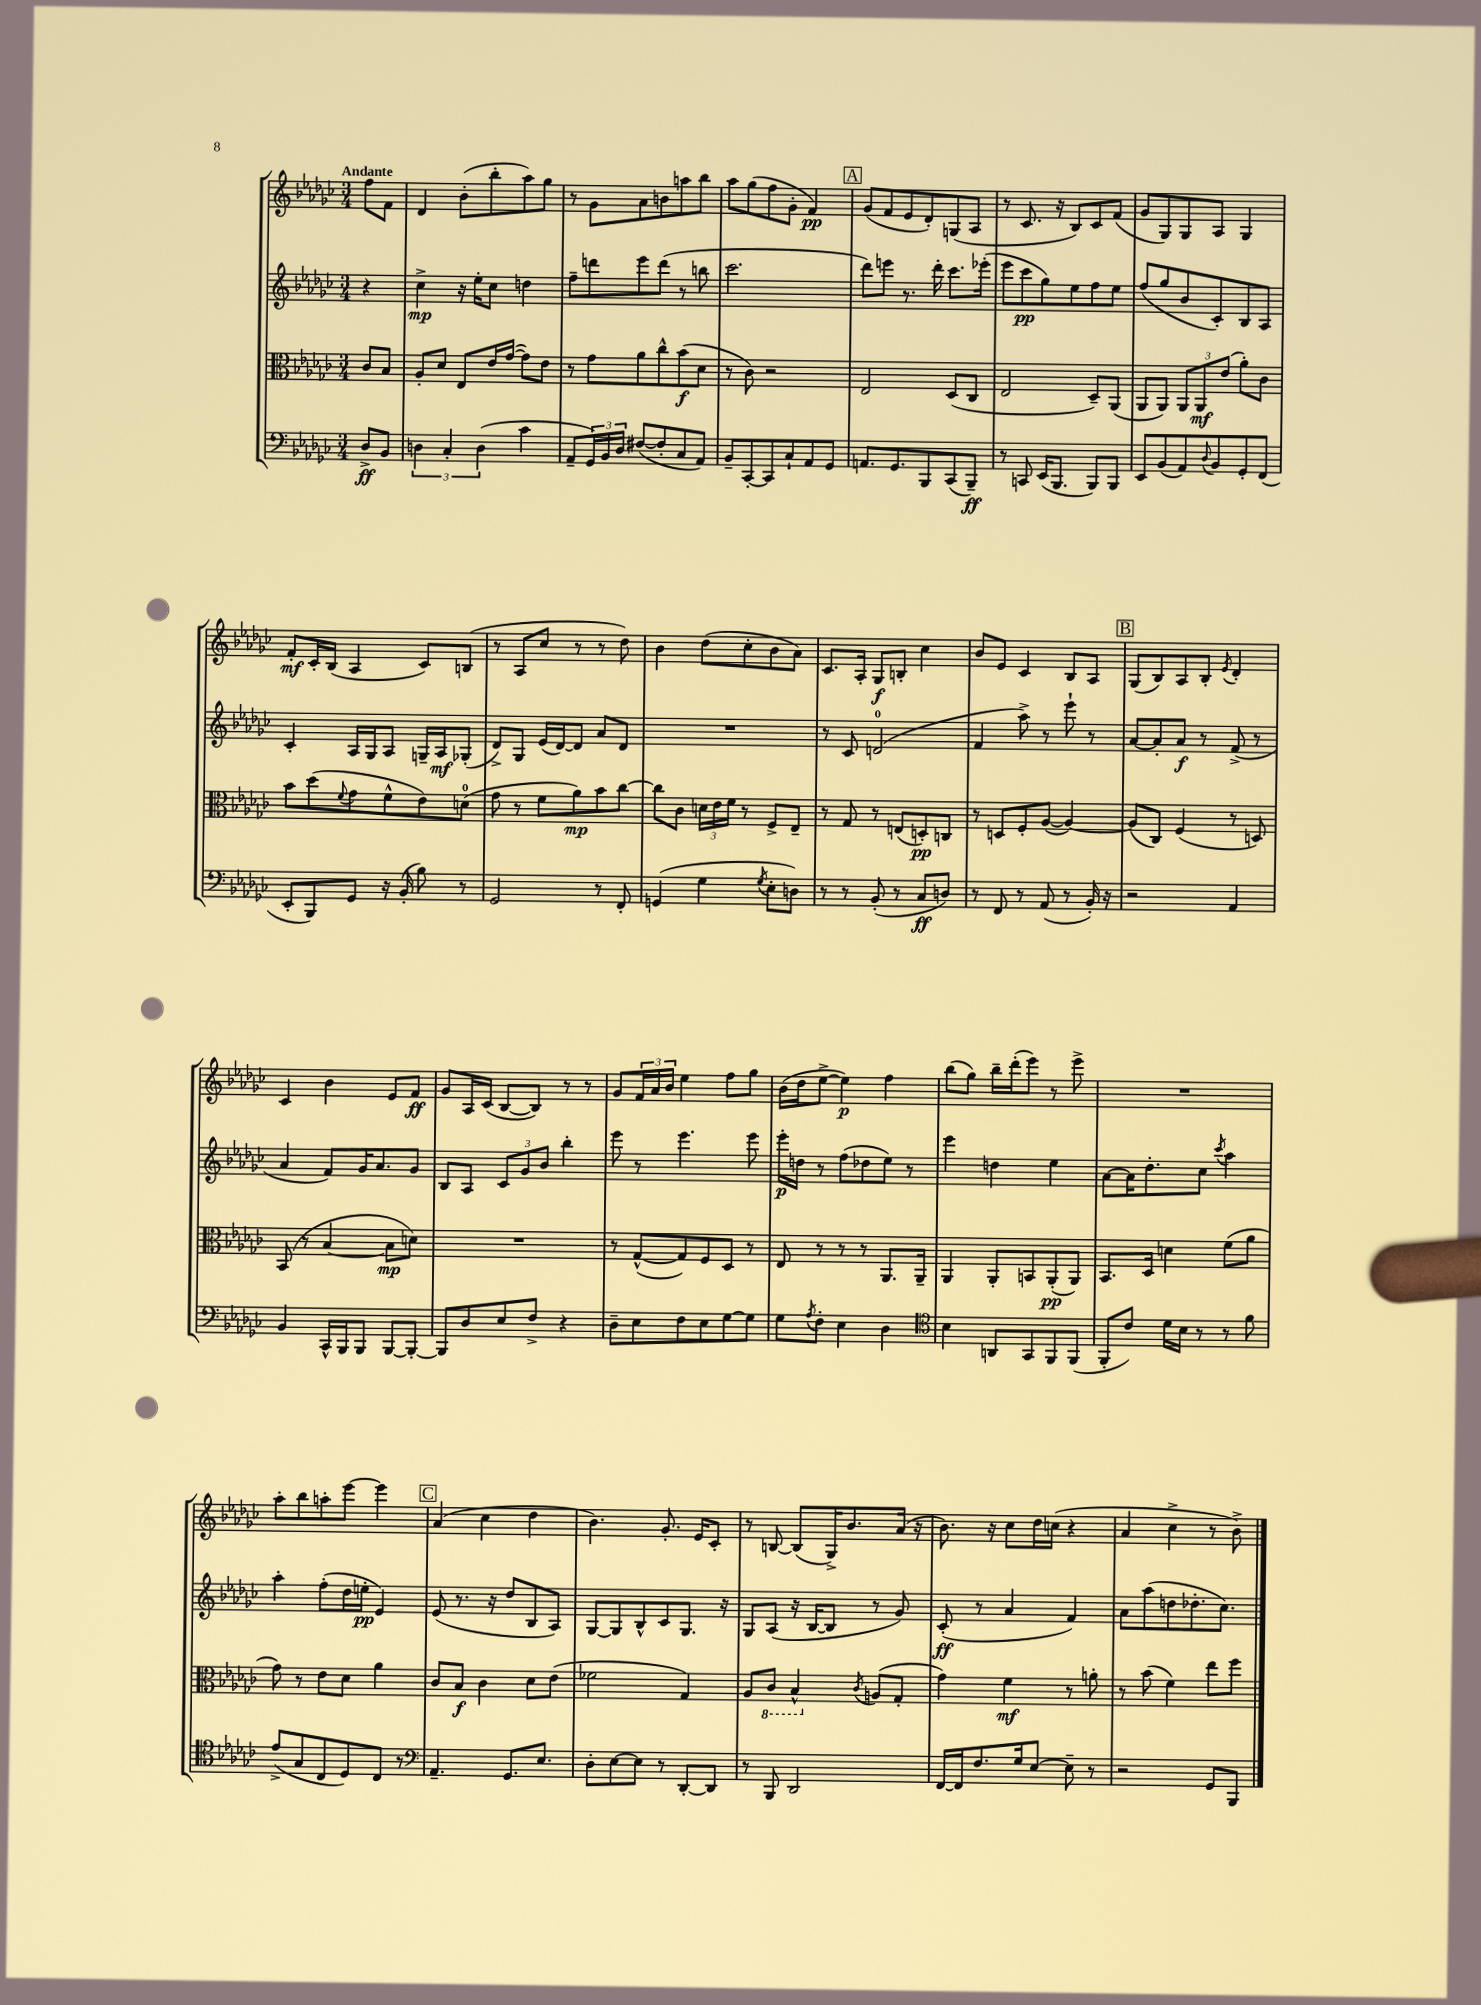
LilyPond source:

<<
\new StaffGroup <<
\new Staff = "s0" {
    \clef treble \key ges \major \numericTimeSignature \time 3/4 \partial 4 \tempo "Andante"
    f''8 f'8 |
    des'4 bes'8-.( bes''8-. aes''8) ges''8 |
    r8 ges'8 aes'8 b'8 a''8 bes''8 |
    aes''8 ges''8( f''8 ges'8-. f'4\pp) |
    \mark \markup { \box "A" } ges'8( f'8 ees'8 des'8-.) g8( aes8 |
    r8 ces'8. r16 bes8) ces'8 f'8( |
    ges'8 ges8) ges8 aes8 ges4 |
    f'8-.\mf ces'16-. bes16( aes4 ces'8) b8( |
    r8 aes8 ces''8 r8 r8 des''8) |
    bes'4 des''8( ces''8-. bes'8 aes'8) |
    ces'8. aes16-. ges8\f b8-. ces''4 |
    bes'8 ees'8 ces'4 bes8 aes8 |
    \mark \markup { \box "B" } ges8( bes8) aes8 bes8-. \acciaccatura { ees'8 } des'4-. |
    ces'4 bes'4 ees'8 f'8\ff |
    ges'8 aes16 ces'16( bes8~ bes8) r8 r8 |
    ges'8 \tuplet 3/2 { f'16 aes'16 bes'16 } ees''4 f''8 ges''8 |
    bes'16( des''16 ees''8~-> ees''4\p) f''4 |
    bes''8( ges''8) bes''16-- des'''16-.( ees'''8) r8 ees'''8-> |
    R2. |
    aes''8-. bes''8 a''8-. ees'''8~ ees'''4 |
    \mark \markup { \box "C" } aes'4( ces''4 des''4 |
    bes'4.) ges'8.-. ees'16 ces'8-. |
    r8 b8~ b8( ges16->) bes'8. aes'16( r16 |
    bes'8.) r16 ces''8 des''16 c''16( r4 |
    aes'4 ces''4-> r8 bes'8->) \bar "|." |
}
\new Staff = "s1" {
    \clef treble \key ges \major \numericTimeSignature \time 3/4 \partial 4
    r4 |
    ces''4->\mp r16 ees''16-. ces''8 d''4 |
    f''8-- d'''8 ees'''8 d'''8( r8 b''8 |
    ces'''2. |
    \mark \markup { \box "A" } des'''8) e'''8 r8. des'''16-. ces'''8. ees'''16-.( |
    ees'''8 ces'''8\pp ges''8) ees''8 f''8 ees''8 |
    f''8( ges''8 bes'8 ces'8-.) bes8 aes8 |
    ces'4-. aes16 ges16 aes8 g16-- aes16\mf ges8-.( |
    des'8->) ges8 ees'16( des'16~) des'8 aes'8 des'8 |
    R2. |
    r8 ces'8 d'2-0( |
    f'4 aes''8->) r8 ees'''8-! r8 |
    \mark \markup { \box "B" } aes'8~ aes'8-. aes'8\f r8 f'8->( r8 |
    aes'4 f'8) ges'16 aes'8. ges'8 |
    bes8 aes8 \tuplet 3/2 { ces'8 ges'8 bes'8 } bes''4-. |
    ees'''8 r8 ees'''4. ees'''8 |
    ees'''16-.\p d''16 r8 f''8( des''8 ees''8) r8 |
    ees'''4 d''4 ees''4 |
    aes'8~ aes'16 des''8.-. ces''8 \acciaccatura { ces'''8 } aes''4 |
    aes''4-. f''8-.( des''16 e''16-.\pp ees'4) |
    \mark \markup { \box "C" } ees'8( r8. r16 des''8 bes8 aes8) |
    ges8~ ges8 bes8-^ ces'8 ges8. r16 |
    ges8 aes8( r16 bes16~ bes8 r8 ges'8) |
    ces'8-.\ff( r8 aes'4 f'4) |
    aes'8 aes''8( d''8 des''8.-. ces''8.) \bar "|." |
}
\new Staff = "s2" {
    \clef alto \key ges \major \numericTimeSignature \time 3/4 \partial 4
    ces'8 bes8 |
    aes8-. des'8 ees8 ees'16 ges'16~( ges'8) ees'8 |
    r8 ges'8 aes'8 ces''8-^ bes'8\f( des'8 |
    r8 ces'8) r2 |
    \mark \markup { \box "A" } ees2 des8( ces8 |
    ees2 des8--) aes,8( |
    aes,8 aes,8) \tuplet 3/2 { aes,8 aes,8\mf ees'8( } aes'8-.) ces'8 |
    bes'8 des''8( \appoggiatura { f'8 } ges'8 f'8-^ ees'8) d'8-0( |
    ges'8 r8 f'8 aes'8\mp) bes'8 ces''8~ |
    ces''8 ces'8 \tuplet 3/2 { d'16 ees'16 f'16 } r8 f8-> ees8-- |
    r8 ges8 r8 e8( d8-.\pp) c8 |
    r8 d8 f8-. aes8~( aes4~) |
    \mark \markup { \box "B" } aes8( ces8) f4( r8 d8) |
    bes,8( r8 bes4~ bes8\mp d'8) |
    R2. |
    r8 ges8~-^( ges8) f8 des8 r8 |
    ees8 r8 r8 r8 aes,8. aes,16-- |
    aes,4 aes,8-. b,8 aes,8-.\pp( aes,8) |
    bes,8. des16 d'4 f'8( aes'8 |
    ges'8) r8 ees'8 des'8 aes'4 |
    \mark \markup { \box "C" } ces'8 bes8\f ces'4 des'8 ees'8( |
    fes'2 ges4) |
    aes8 \ottava #-1 ces8 bes,4-^ \ottava #0 \acciaccatura { ces'8 } a8( ges8-. |
    ges'4) f'4\mf r8 a'8-. |
    r8 bes'8( f'4) ees''8 f''8 \bar "|." |
}
\new Staff = "s3" {
    \clef bass \key ges \major \numericTimeSignature \time 3/4 \partial 4
    des8->\ff bes,8 |
    \tuplet 3/2 { d4 ces4-. d4( } ces'4 |
    aes,8-- \tuplet 3/2 { ges,16) bes,16 des16 } fis8~( fis8-. ces8 aes,8) |
    bes,8-- ces,8~-. ces,8 ces8-! aes,8 ges,8 |
    \mark \markup { \box "A" } a,8. ges,8. bes,,8 ces,8( bes,,8--\ff) |
    r8 c,8 ees,16( bes,,8. bes,,8) bes,,8 |
    ees,8 bes,8( aes,8) \appoggiatura { des8 } bes,8 ges,8-. f,8( |
    ees,8-. bes,,8) ges,8 r16 bes,16-.( bes8) r8 |
    ges,2 r8 f,8-. |
    g,4( ges4 \acciaccatura { ges8 } ees8-. d8) |
    r8 r8 bes,8-.( r8 ces8\ff d8) |
    r8 f,8 r8 aes,8( r8 bes,16-.) r16 |
    \mark \markup { \box "B" } r2 aes,4 |
    bes,4 ces,16-^ bes,,16 bes,,8 bes,,8~ bes,,8~-. |
    bes,,8 des8 ees8 f8-> r4 |
    des8-- ees8 f8 ees8 ges8~ ges8 |
    ges8 \acciaccatura { aes8 } f8-. ees4 des4 |
    \clef tenor bes4 a,8 ges,8 f,8 f,8( |
    f,8-. ces'8) des'16 bes16 r8 r8 f'8 |
    ees'8->( ges8 ces8 des8) ces8 r8 |
    \mark \markup { \box "C" } \clef bass aes,4.-- ges,8. ees8. |
    des8-. ees8~ ees8 r8 des,8~-. des,8 |
    r8 bes,,8 des,2 |
    f,16~ f,16 f8. ges16 ees8~ ees8-- r8 |
    r2 ges,8 bes,,8 \bar "|." |
}
>>
>>
\layout { \context { \Score \remove "Bar_number_engraver" } }
